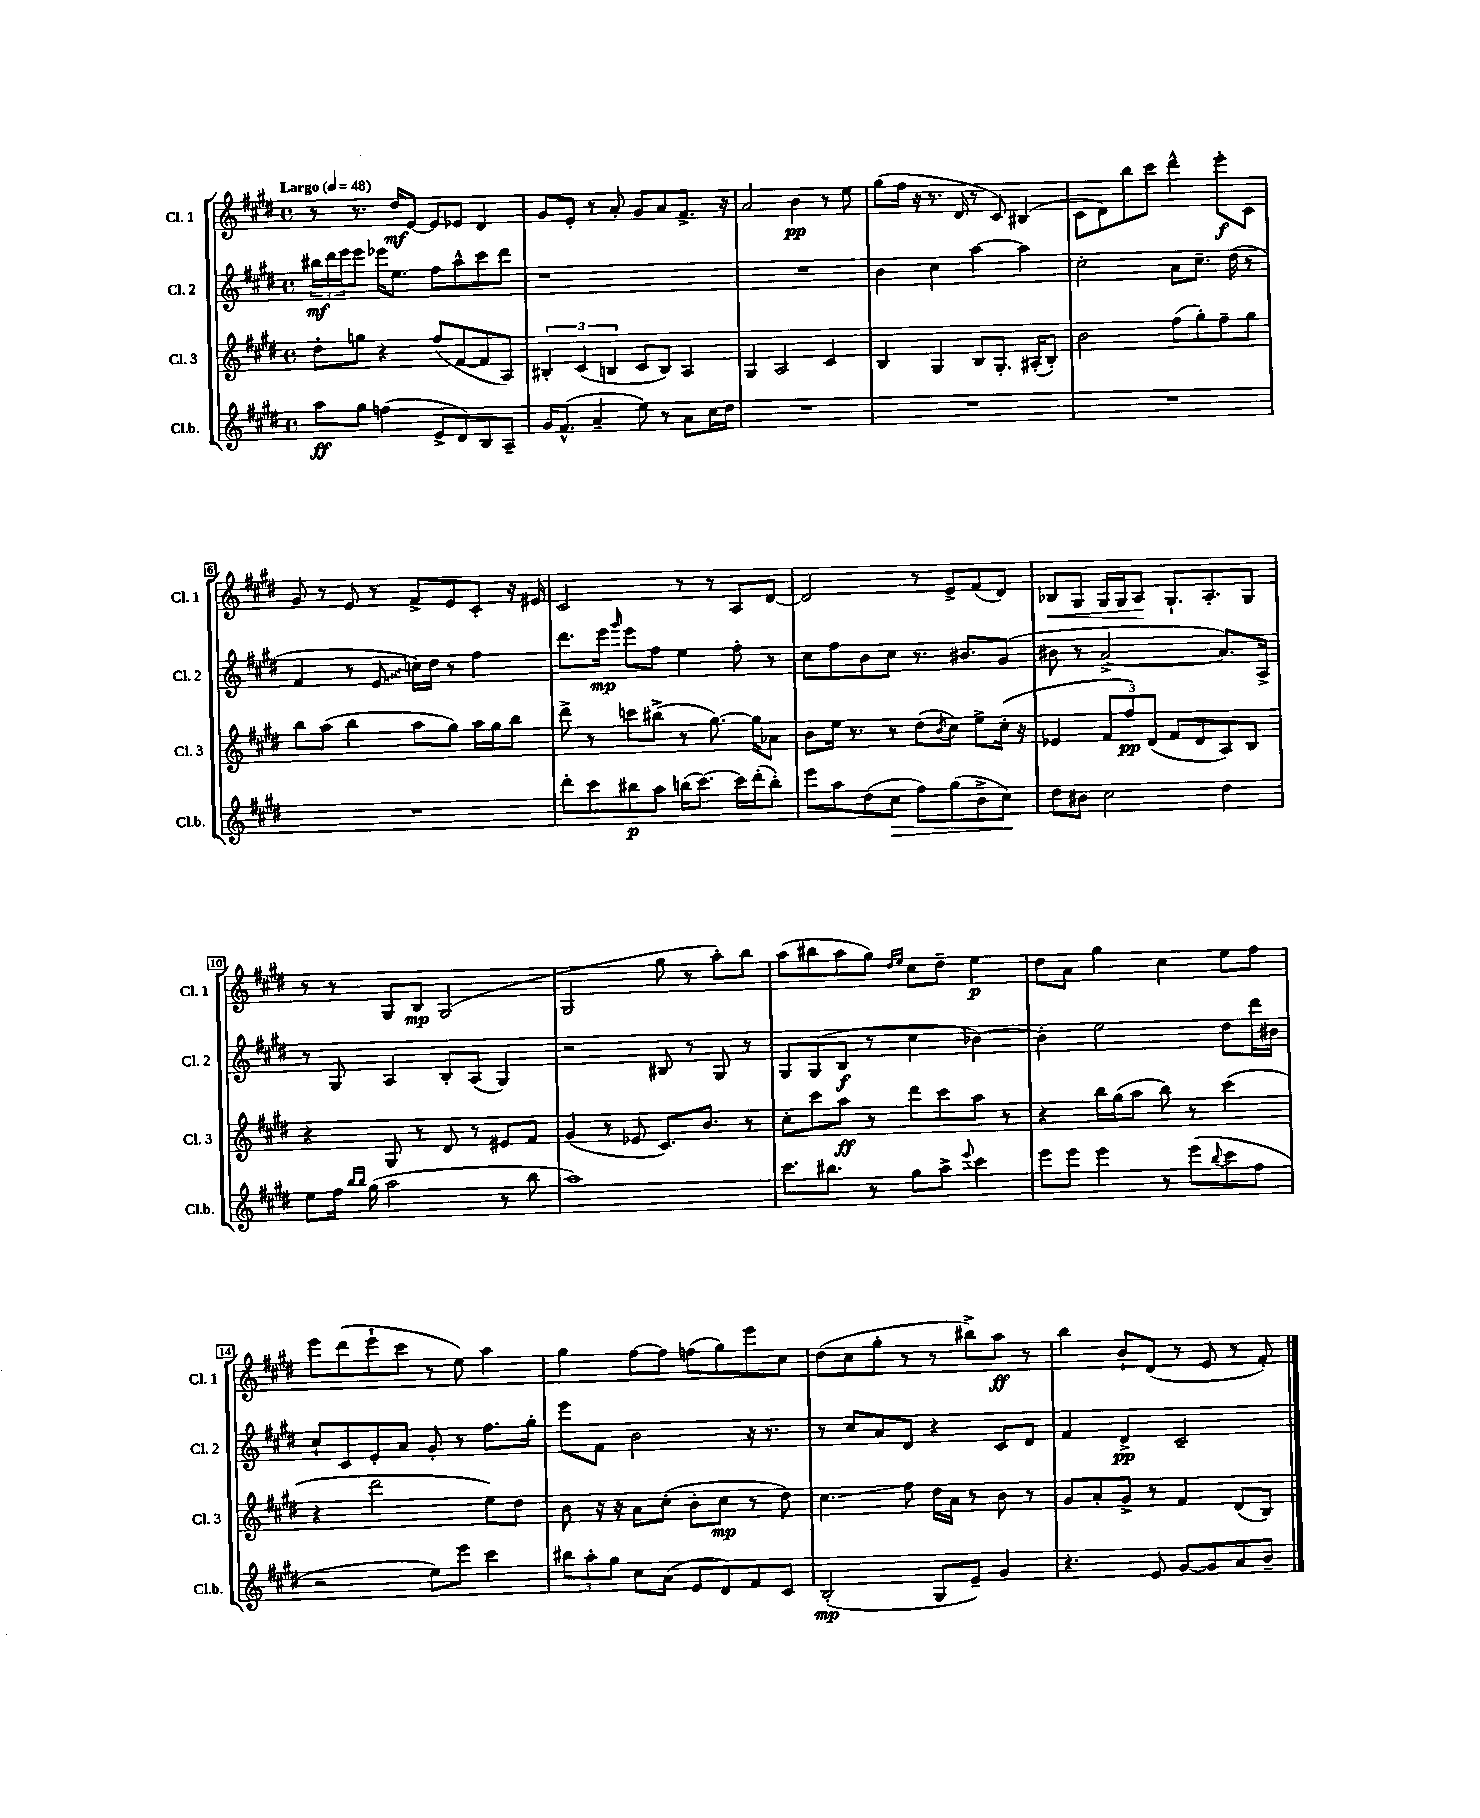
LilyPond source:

<<
\new StaffGroup <<
\new Staff = "s0" \with { instrumentName = "Cl. 1" shortInstrumentName = "Cl. 1" } {
    \clef treble \key e \major \defaultTimeSignature \time 4/4 \tempo "Largo" 4 = 48
    r8 r8. dis''16\mf e'8~ e'8 ees'8 dis'4 |
    gis'8 e'8-. r8 a'8-. gis'8 a'8 fis'8.-> r16 |
    a'2 b'4\pp r8 e''8 |
    gis''8( fis''16 r16 r8. dis'16 r8 cis'8) bis4( |
    cis'8 dis'8) b''8 cis'''8 dis'''4-^ e'''8-.\f cis'8 |
    gis'8 r8 e'8 r8 fis'8-> e'8 cis'8-. r16 eis'16 |
    cis'2 r8 r8 a8 dis'8~ |
    dis'2 r8 e'8-> fis'8( dis'8) |
    bes8\< gis8 gis16 gis16 a8\! gis8.-! a8.-. gis8 |
    r8 r8 gis8 b8\mp gis2( |
    gis2 gis''8 r8 a''8-.) b''8 |
    a''8( bis''8 a''8 gis''8) \grace { dis''16 e''16 } cis''8 dis''8-- e''4\p |
    dis''8 a'8 gis''4 cis''4 e''8 fis''8 |
    e'''8 dis'''8( e'''8-! cis'''8 r8 e''8) a''4 |
    gis''4 fis''8~ fis''8 f''8( gis''8) e'''8 cis''8 |
    dis''8( cis''8 gis''8-. r8 r8 bis''8->) a''8\ff r8 |
    b''4 b'8-! dis'8( r8 e'8 r8 fis'8-.) \bar "|." |
}
\new Staff = "s1" \with { instrumentName = "Cl. 2" shortInstrumentName = "Cl. 2" } {
    \clef treble \key e \major \defaultTimeSignature \time 4/4
    \tuplet 3/2 { bis''16\mf dis'''16 e'''16 } e'''8 ees'''16 e''8. fis''8 a''8-^ cis'''8 dis'''8 |
    r1 |
    R1 |
    b'4 cis''4 a''4~ a''4 |
    cis''2-. a'8 cis''8.-- dis''16( r8 |
    fis'4 r8 \once \override Glissando.style = #'zigzag e'8\glissando c''16) dis''16 r8 fis''4 |
    dis'''8. e'''16\mp \grace { gis'''16 } e'''8 fis''8 e''4 fis''8-. r8 |
    cis''8 fis''8 b'8 cis''8 r8. bis'8. gis'8( |
    bis'8 r8 a'2~-> a'8.) a16-> |
    r8 gis8 a4 b8-. a8( gis4) |
    r2 bis8 r8 gis8 r8 |
    gis8 gis8( b8\f r8 cis''4 bes'4~) |
    bes'4-. e''2 dis''8 dis'''16 bis'16 |
    cis''8-! cis'8 e'8-. a'8 gis'8-. r8 fis''8. gis''16-. |
    e'''8 fis'8 b'2 r16 r8. |
    r8 cis''8 a'8 dis'8 r4 cis'8 dis'8 |
    fis'4 dis'4->\pp cis'2-- \bar "|." |
}
\new Staff = "s2" \with { instrumentName = "Cl. 3" shortInstrumentName = "Cl. 3" } {
    \clef treble \key e \major \defaultTimeSignature \time 4/4
    dis''8-. g''8 r4 fis''8( fis'8~ fis'8 a8) |
    \tuplet 3/2 { bis4-. cis'4( b4 } cis'8 b8) a4 |
    gis4 a2 cis'4 |
    b4 gis4 b8 gis8.-. ais16-.( b8-.) |
    b'2 fis''8( gis''8-.) fis''8-- gis''8 |
    b''8 a''8( b''4 a''8 gis''8) a''16 gis''16 b''8 |
    dis'''8-> r8 c'''8 bis''8->( r8 gis''8.~) gis''16 aes'8 |
    b'8 e''16 r8. r8 dis''8( \acciaccatura { b'8 } cis''8) e''8-> cis''16-.( r16 |
    ees'4 \tuplet 3/2 { fis'8 fis''8\pp) dis'8( } fis'8 dis'8 a8) b8 |
    r4 gis8 r8 dis'8 r8 eis'8 fis'8 |
    gis'4( r8 ees'8 cis'8.) b'8. r8 |
    cis''8-. cis'''8 a''8\ff r8 dis'''8 cis'''8 a''8 r8 |
    r4 b''16 gis''16( a''8 b''8) r8 cis'''4( |
    r4 dis'''2 e''8) dis''8 |
    b'8 r16 r16 a'8 cis''8-.( b'8-. cis''8\mp r8 dis''8) |
    cis''4.\glissando fis''8 dis''16 a'16 r8 b'8 r8 |
    gis'8 a'8-. gis'8-> r8 fis'4 dis'8( b8) \bar "|." |
}
\new Staff = "s3" \with { instrumentName = "Cl.b." shortInstrumentName = "Cl.b." } {
    \clef treble \key e \major \defaultTimeSignature \time 4/4
    a''8\ff gis''8 f''4( e'8-> dis'8) b8 a8-- |
    gis'16 fis'8.-^( a'4-- e''8) r8 a'8 cis''16 dis''16 |
    R1 |
    R1 |
    R1 |
    R1 |
    dis'''8-. cis'''8 bis''8\p a''8 b''16( cis'''8.~) cis'''16 dis'''16-.( b''8-.) |
    e'''8 a''8 dis''8( cis''8\> fis''8) gis''8( b'8-> cis''8\!) |
    dis''8 bis'8 cis''2 dis''4 |
    e''8 fis''16 \grace { b''16 b''16 } gis''16( a''2 r8 b''8 |
    a''1) |
    cis'''8. bis''8. r8 gis''8 a''8-> \appoggiatura { e'''8 } cis'''4 |
    e'''8 e'''8 e'''4 r8 e'''8( \appoggiatura { b''8 } cis'''8 fis''8 |
    r2 e''8) e'''8 cis'''4 |
    \tuplet 3/2 { bis''8 a''8-. gis''8 } cis''8 a'8( e'8 dis'8) fis'8 cis'8 |
    b2-.\mp( gis8 e'8--) gis'4 |
    r4. e'8 gis'8~ gis'8 a'8 b'8-- \bar "|." |
}
>>
>>
\layout { \context { \Score \override BarNumber.stencil = #(make-stencil-boxer 0.1 0.3 ly:text-interface::print) } }
